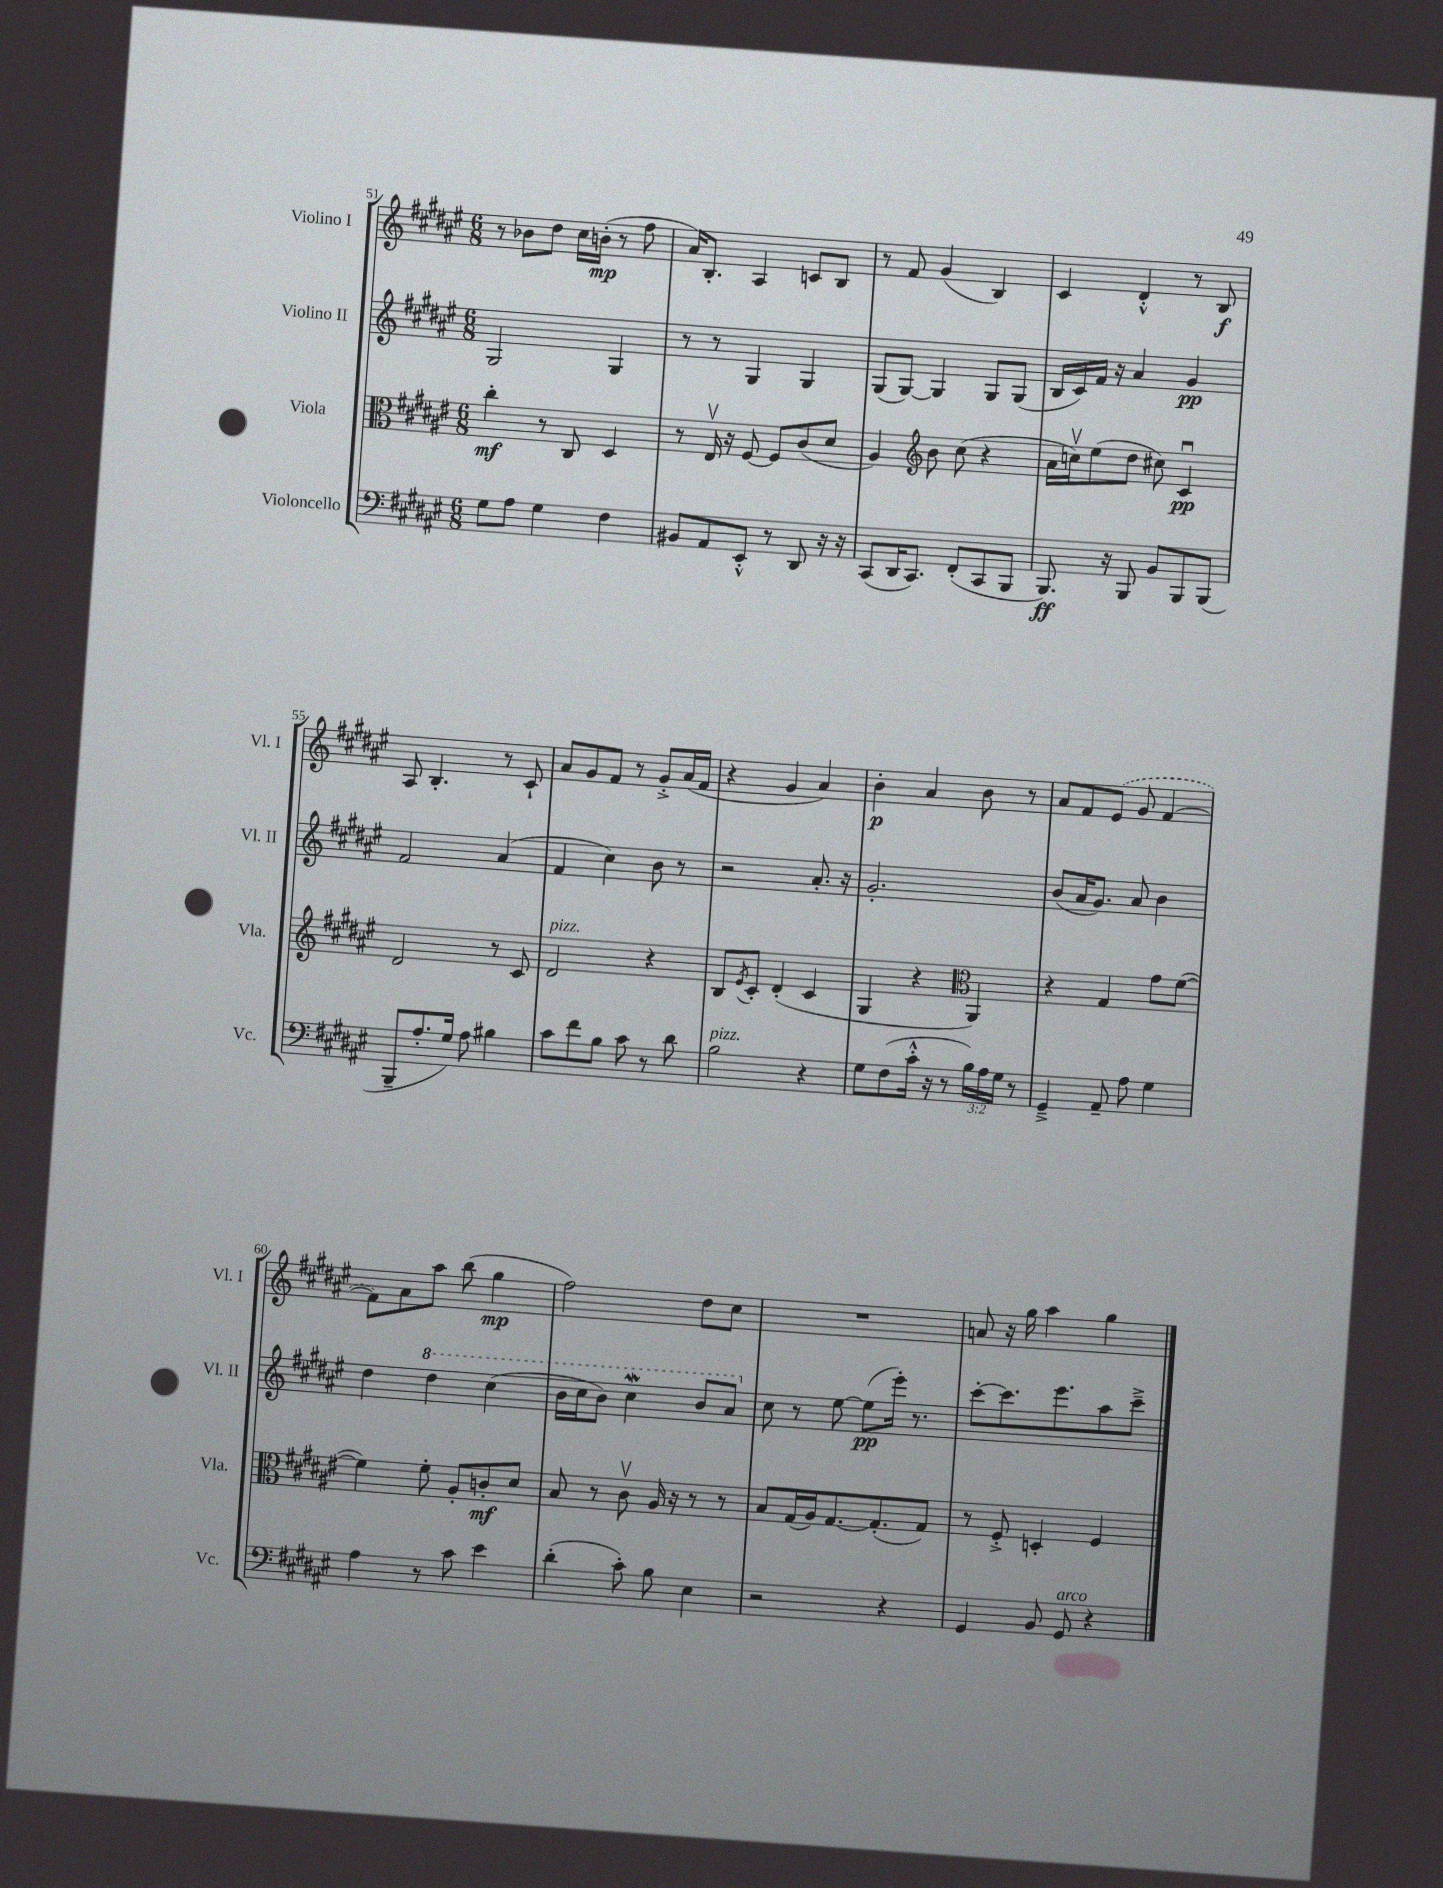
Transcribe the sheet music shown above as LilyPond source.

<<
\new StaffGroup <<
\new Staff = "s0" \with { instrumentName = "Violino I" shortInstrumentName = "Vl. I" } {
    \clef treble \key fis \major \numericTimeSignature \time 6/8
    r8 bes'8 dis''8 cis''16 b'16-.\mp( r8 fis''8 |
    ais'16) b8.-. ais4 c'8 b8 |
    r8 fis'8 gis'4( b4) |
    cis'4 dis'4-.-^ r8 b8\f |
    ais8 b4.-. r8 cis'8-! |
    ais'8 gis'8 fis'8 r8 gis'8-.-> ais'16( fis'16 |
    r4 gis'4 ais'4) |
    b'4-.\p ais'4 b'8 r8 |
    ais'8 fis'8 \once \slurDashed eis'8( gis'8 fis'4~ |
    fis'8) ais'8 ais''8 b''8( gis''4\mp |
    fis''2) dis''8 cis''8 |
    R2. |
    a'8 r16 gis''16 ais''4 gis''4 \bar "|." |
}
\new Staff = "s1" \with { instrumentName = "Violino II" shortInstrumentName = "Vl. II" } {
    \clef treble \key fis \major \numericTimeSignature \time 6/8
    gis2 gis4 |
    r8 r8 gis4 gis4 |
    gis8( gis8~) gis4 gis8 gis8( |
    b16 cis'16) fis'16 r16 ais'4 gis'4\pp |
    fis'2 ais'4( |
    fis'4 cis''4) b'8 r8 |
    r2 ais'8.-. r16 |
    gis'2.-. |
    b'8( ais'16 gis'8.) ais'8 b'4 |
    dis''4 \ottava #1 dis'''4 cis'''4( |
    b''16 cis'''16 b''8) cis'''4\mordent b''8 ais''8 \ottava #0 |
    cis''8 r8 eis''8~ eis''8\pp( eis'''16-.) r8. |
    cis'''8~-. cis'''8. eis'''8. ais''8 cis'''8---> \bar "|." |
}
\new Staff = "s2" \with { instrumentName = "Viola" shortInstrumentName = "Vla." } {
    \clef alto \key fis \major \numericTimeSignature \time 6/8
    cis''4-.\mf r8 cis8 dis4 |
    r8 eis16\upbow r16 fis8~ fis8 cis'8( dis'8 |
    ais4) \clef treble b'8 cis''8( r4 |
    ais'16 c''16\upbow) eis''8( dis''8 cis''8) cis'4\downbow\pp |
    dis'2 r8 cis'8 |
    dis'2^\markup { \italic "pizz." } r4 |
    b8 \acciaccatura { eis'8 } cis'8-. dis'4-.( cis'4 |
    gis4 r4 \clef alto ais,4) |
    r4 gis4 gis'8 fis'8~( |
    fis'4) fis'8-. ais8-. c'8-.\mf dis'8 |
    b8 r8 cis'8\upbow ais16 r16 r8 r8 |
    b8 gis16( ais16) gis8.~ gis8.-.( gis8) |
    r8 fis8-.-> d4-. fis4 \bar "|." |
}
\new Staff = "s3" \with { instrumentName = "Violoncello" shortInstrumentName = "Vc." } {
    \clef bass \key fis \major \numericTimeSignature \time 6/8 \override Staff.TupletNumber.text = #tuplet-number::calc-fraction-text
    gis8 ais8 gis4 fis4 |
    bis,8 ais,8 eis,8-.-^ r8 dis,8 r16 r16 |
    cis,8( dis,16 cis,8.) fis,8-.( cis,8 b,,8 |
    b,,8.\ff) r16 b,,8 b,8 b,,8 b,,8( |
    b,,8-- ais8.-. gis16) ais8 bis4 |
    cis'8 fis'8 b8 cis'8 r8 dis'8 |
    b2^\markup { \italic "pizz." } r4 |
    gis8 fis8( cis'16-.-^ r16 r8 \tuplet 3/2 { b16) ais16 gis16 } r8 |
    gis,4---> ais,8-- ais8 gis4 |
    ais4 r8 cis'8 eis'4 |
    dis'4-.( cis'8-.) b8 eis4 |
    r2 r4 |
    gis,4 b,8 gis,8^\markup { \italic "arco" } r4 \bar "|." |
}
>>
>>
\layout { \context { \Score currentBarNumber = #51 } }
